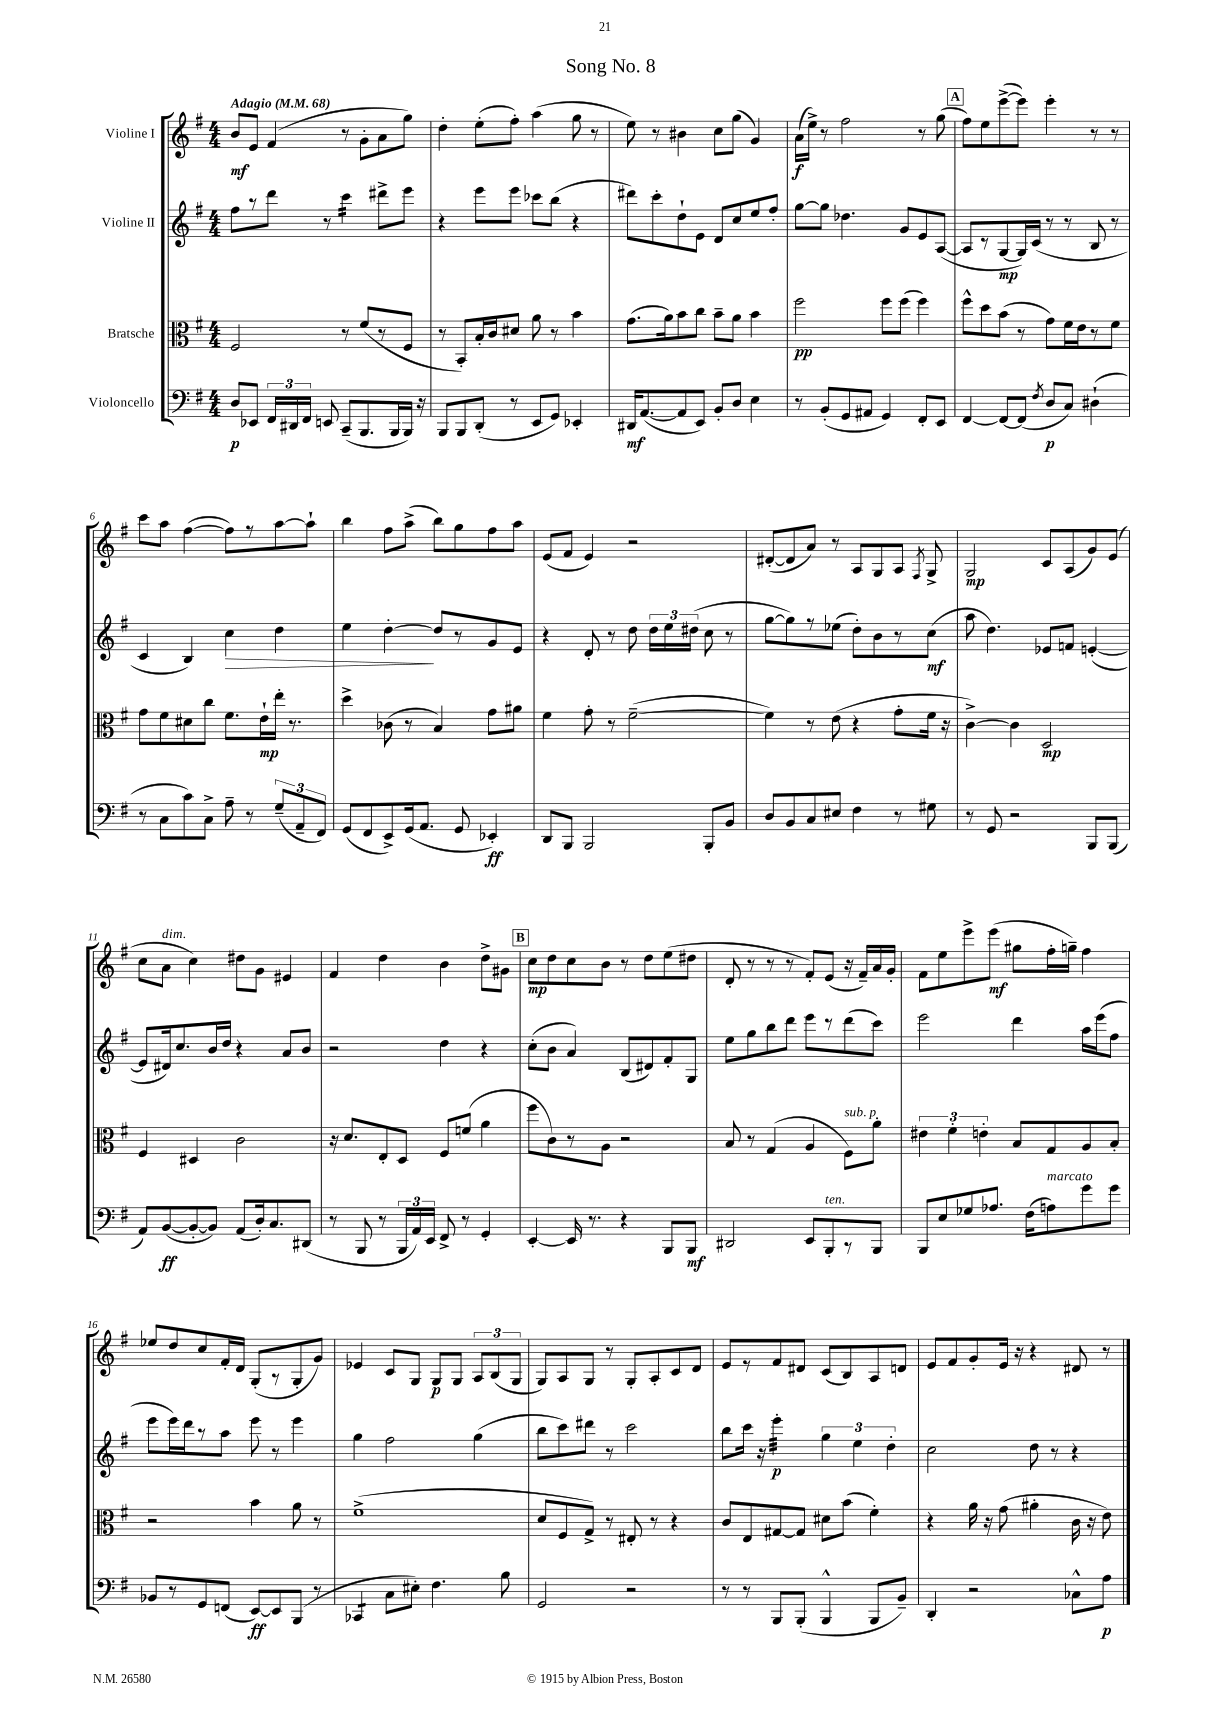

**kern	**kern	**kern	**kern
*staff4	*staff3	*staff2	*staff1
*clefF4	*clefC3	*clefG2	*clefG2
*k[f#]	*k[f#]	*k[f#]	*k[f#]
*M4/4	*M4/4	*M4/4	*M4/4
*MM68	*MM68	*MM68	*MM68
8D	2F#	8ff#	8b
8EE-	.	8r	8e
24FF#	.	8ddd	(4f#
24DD#	.	.	.
24FF#	.	.	.
8EE	.	8r	.
(8CC~	8r	4ccc	8r
8.BBB	(8f#	.	8g'
.	8r	8ddd#^	8a
16BBB	.	.	.
16BBB)	8F#	8eee	8gg)
16r	.	.	.
=	=	=	=
8BBB	8r	4r	4dd'
8BBB	8BB')	.	.
(8DD'	16B'	8eee	(8ee'
.	16c	.	.
8r	8d#	8eee	8ff#')
8EE	8a	8ccc-	(4aa
8GG)	8r	(8bb	.
4EE-'	4b	4r	8gg
.	.	.	8r
=	=	=	=
16DD#	(8.g	8ddd#)	8ee)
([8.AA	.	.	.
.	.	8ccc'	8r
.	16a)	.	.
8AA]	8b	8dd`	4b#
8EE)	8cc	8e	.
8BB'	8b~	8d	8cc
8D	8a	8cc	(8gg
4E	4b	8ee	4g)
.	.	8ff#'	.
=	=	=	=
8r	2ff#	[8gg	(16a
.	.	.	16ee^)
(8BB'	.	8gg]	8r
8GG	.	4.dd-	2ff#
8AA#	.	.	.
4GG)	8ff#	.	.
.	(8ff#	8g	.
8FF#'	4ff#)	8e	8r
8EE	.	([8A	(8gg
=	=	=	=
[4FF#	8ff#^^	8A]	8ff#)
.	8dd	8r	8ee
8FF#_	(8b	[8G	([8eee^
(8FF#]	8r	16G])	8eee])
.	.	(16c	.
8qF#	.	.	.
8D	8g)	8r	4eee'
8C)	16f#	8r	.
.	16e	.	.
(4D#`	8r	8B	8r
.	8f#	8r	8r
=	=	=	=
8r	8g	4c	8ccc
8C	8f#	.	8aa
8c)	8d#	4B)	([4ff#
8C^	8cc	.	.
8A~	8.f#	4cc	8ff#])
8r	.	.	8r
.	16e`	.	.
(12G~	16ee'	4dd	[8aa
.	8.r	.	.
12AA~	.	.	.
.	.	.	8aa`]
12FF#)	.	.	.
=	=	=	=
(8GG	4dd^	4ee	4bb
8FF#	.	.	.
8EE^)	(8c-	[4dd'	8ff#
(16GG	8r	.	(8aa^
8.AA	.	.	.
.	4B)	8dd]	8bb)
8GG	.	8r	8gg
4EE-')	8g	8g	8ff#
.	8a#	8e	8aa
=	=	=	=
8DD	4f#	4r	(8e
8BBB	.	.	8f#
2BBB	8g'	8d'	4e)
.	8r	8r	.
.	([2f#~	8dd	2r
.	.	24dd	.
.	.	24ee	.
.	.	(24dd#	.
8BBB'	.	8cc	.
8BB	.	8r	.
=	=	=	=
8D	4f#])	[8gg	([8d#'
8BB	.	8gg])	8d#]
8C	8r	8r	8a)
8E#	(8e	(8ee-	8r
4F#	4r	8dd')	8A
.	.	8b	8G
8r	8g'	8r	8A
.	.	.	8qF#
8G#	16f#	(8cc	8G^
.	16r	.	.
=	=	=	=
8r	[4c^)	8aa	2G
8GG	.	4.dd)	.
2r	4c]	.	.
.	2D	8e-	8c
.	.	8f	(8A
8BBB	.	([4e'	8g)
(8BBB	.	.	(8e
=	=	=	=
8AA)	4F#	8e]	8cc
([8BB	.	16d#)	8a
.	.	8.cc	.
8BB'_	4D#	.	4cc)
8BB])	.	16b	.
.	.	16dd	.
(8AA	2c	4r	8dd#
16D')	.	.	8g
8.C	.	.	.
.	.	8a	4e#
(8DD#	.	8b	.
=	=	=	=
8r	16r	2r	4f#
.	8.d	.	.
8BBB	.	.	.
8r	8E'	.	4dd
24BBB	8D	.	.
24AA)	.	.	.
24EE	.	.	.
8FF#^	8F#	4dd	4b
8r	(8f	.	.
4GG'	4a	4r	8dd^
.	.	.	8g#
=	=	=	=
[4EE'	8ff#	(8cc'	8cc
.	8c)	8b	8dd
16EE]	8r	4a)	8cc
8.r	.	.	.
.	8A	.	8b
4r	2r	(8B	8r
.	.	8d#)	8dd
8BBB	.	8f#'	(8ee
8BBB	.	8G	8dd#
=	=	=	=
2DD#	8B	8ee	8d'
.	8r	8gg	8r
.	(4G	8bb	8r
.	.	8ddd	8r
8EE	4A	8eee	8f#')
8BBB'	.	8r	(8e
8r	8F#)	(8ddd	16r
.	.	.	16f#~)
8BBB	8a'	8ccc)	16a
.	.	.	16g'
=	=	=	=
8BBB	6e#	2eee	8f#
8E	.	.	8ee
.	6f#'	.	.
8G-	.	.	8eee^
.	6e'	.	.
8.A-	.	.	(8eee
.	8B	4ddd	8gg#
(16F#	.	.	.
8A)	8G	.	16ff#'
.	.	.	16gg~)
8g	8A	16aa	4ff#
.	.	(16eee	.
8g	8B'	8ff#	.
=	=	=	=
8BB-	2r	8eee	8ee-
8r	.	16eee)	8dd
.	.	16ddd	.
8GG	.	8r	8cc
(8FF	.	8aa	16f#'
.	.	.	16d
[8EE)	4b	8eee	(8G'
8EE]	.	8r	8r
(8BBB	8a	4eee	8G'
8r	8r	.	8g)
=	=	=	=
4CC-	(1f#^	4gg	4e-
8C	.	2ff#	8c
8E#')	.	.	8G
4.F#	.	.	8G
.	.	.	8G
.	.	(4gg	12A
.	.	.	(12B
8B	.	.	.
.	.	.	12G
=	=	=	=
2GG	8d	8bb	8G)
.	8F#	8ccc)	8A
.	8G^)	8ddd#	8G
.	8r	8r	8r
2r	8E#'	2ccc	8G'
.	8r	.	8A'
.	4r	.	8c
.	.	.	8d
=	=	=	=
8r	8c	8bb	8e
8r	8E	16ccc	8r
.	.	16r	.
8BBB	[8G#	4eee'	8f#
(8BBB'	8G#]	.	8d#
4BBB^^	8d#	6gg	(8c
.	(8b	.	8B)
.	.	6ee	.
8BBB	4f#')	.	8A
.	.	6dd'	.
8BB~)	.	.	8d
=	=	=	=
4DD'	4r	2cc	8e
.	.	.	8f#
2r	16a	.	8g'
.	16r	.	.
.	(8g	.	16e
.	.	.	16r
.	4a#'	8dd	4r
.	.	8r	.
8C-^^	16c	4r	8d#
.	16r	.	.
8A	8e)	.	8r
==	==	==	==
*-	*-	*-	*-
